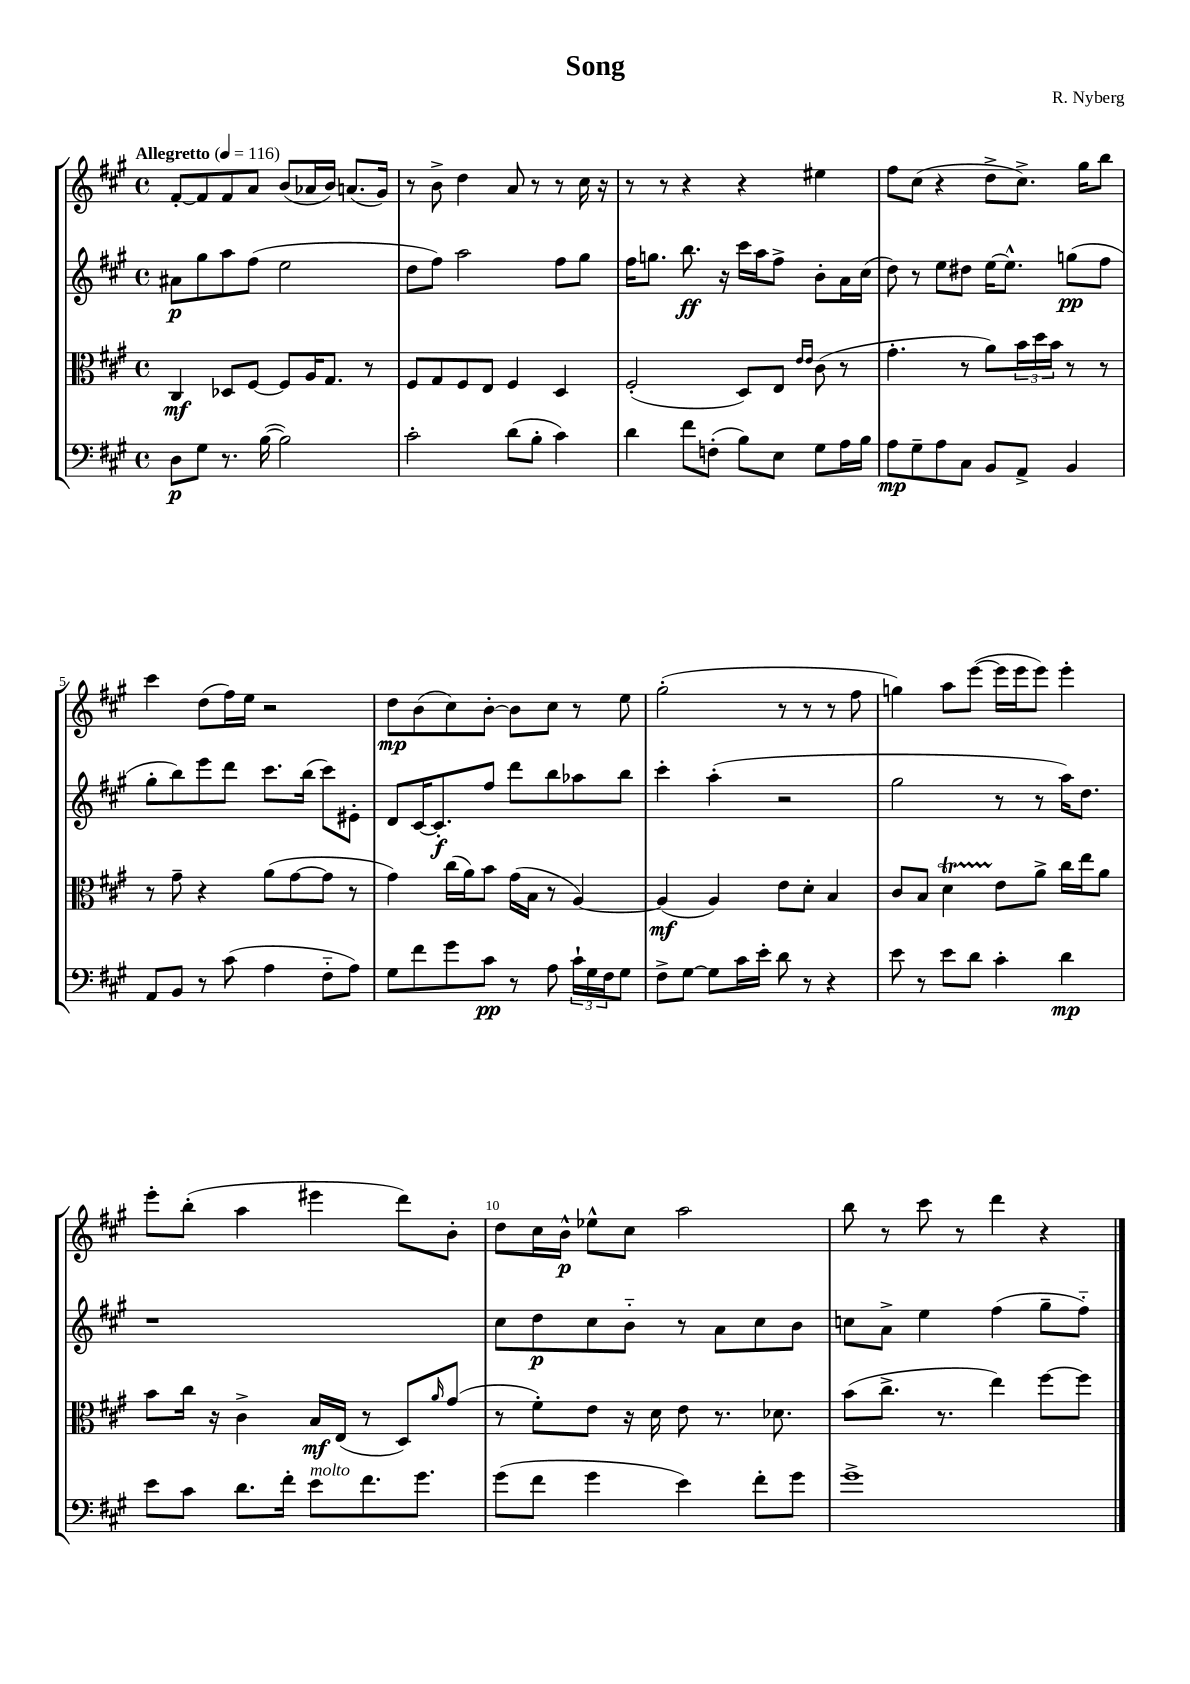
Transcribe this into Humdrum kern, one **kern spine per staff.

**kern	**kern	**kern	**kern
*staff4	*staff3	*staff2	*staff1
*clefF4	*clefC3	*clefG2	*clefG2
*k[f#c#g#]	*k[f#c#g#]	*k[f#c#g#]	*k[f#c#g#]
*M4/4	*M4/4	*M4/4	*M4/4
*met(c)	*met(c)	*met(c)	*met(c)
*MM116	*MM116	*MM116	*MM116
8D	4C#	8a#	[8f#'
8G#	.	8gg#	8f#]
8.r	8D-	8aa	8f#
.	[8F#	(8ff#	8a
([16B	.	.	.
2B])	8F#]	2ee	(8b
.	16A	.	16a-
.	8.G#	.	16b)
.	.	.	(8.a
.	8r	.	.
.	.	.	16g#)
=	=	=	=
2c#'	8F#	8dd	8r
.	8G#	8ff#)	8b^
.	8F#	2aa	4dd
.	8E	.	.
(8d	4F#	.	8a
8B'	.	.	8r
4c#)	4D	8ff#	8r
.	.	8gg#	16cc#
.	.	.	16r
=	=	=	=
4d	(2F#'	16ff#	8r
.	.	8.gg	.
.	.	.	8r
8f#	.	8.bb	4r
(8F'	.	.	.
.	.	16r	.
8B)	8D)	16ccc#	4r
.	.	16aa	.
8E	8E	8ff#^	.
.	16qqe	.	.
.	16qqe	.	.
8G#	(8c#	8b'	4ee#
16A	8r	16a	.
16B	.	(16cc#	.
=	=	=	=
8A	4.g#'	8dd)	8ff#
8G#~	.	8r	(8cc#
8A	.	8ee	4r
8C#	8r	8dd#	.
8BB	8a)	[16ee	8dd^
.	.	8.ee^^]	.
8AA^	24b	.	8.cc#^)
.	24dd	.	.
.	24b	.	.
4BB	8r	(8gg	.
.	.	.	16gg#
.	8r	8ff#	8bb
=	=	=	=
8AA	8r	8gg#'	4ccc#
8BB	8g#~	8bb)	.
8r	4r	8eee	(8dd
(8c#	.	8ddd	16ff#)
.	.	.	16ee
4A	(8a	8.ccc#	2r
.	[8g#	.	.
.	.	(16bb	.
8F#'~	8g#]	8ccc#)	.
8A)	8r	8e#'	.
=	=	=	=
8G#	4g#)	8d	8dd
8f#	.	[16c#	(8b
.	.	8.c#']	.
8g#	(16cc#	.	8cc#)
.	16a)	.	.
8c#	8b	8ff#	[8b'
8r	(16g#	8ddd	8b]
.	16B	.	.
8A	8r	8bb	8cc#
24c#`	[4A)	8aa-	8r
24G#	.	.	.
24F#	.	.	.
8G#	.	8bb	8ee
=	=	=	=
8F#^	(4A]	4ccc#'	(2gg#'
[8G#	.	.	.
8G#]	4A)	(4aa'	.
16c#	.	.	.
16e'	.	.	.
8d	8e	2r	8r
8r	8d'	.	8r
4r	4B	.	8r
.	.	.	8ff#
=	=	=	=
8e	8c#	2gg#	4gg)
8r	8B	.	.
8e	4d	.	8aa
8d	.	.	([8eee
4c#'	8e	8r	16eee]
.	.	.	16eee
.	8a^	8r	8eee)
4d	16cc#	16aa)	4eee'
.	16ee	8.dd	.
.	8a	.	.
=	=	=	=
8e	8b	1r	8eee'
8c#	16cc#	.	(8bb'
.	16r	.	.
8.d	4c#^	.	4aa
16f#'	.	.	.
8e	16B	.	4eee#
.	(16E	.	.
8.f#	8r	.	.
.	8D)	.	8ddd)
8.g#	.	.	.
.	16qqa	.	.
.	(8g#	.	8b'
=	=	=	=
(8g#	8r	8cc#	8dd
8f#	8f#')	8dd	16cc#
.	.	.	16b^^
4g#	8e	8cc#	8ee-^^
.	16r	8b'~	8cc#
.	16d	.	.
4e)	8e	8r	2aa
.	8.r	8a	.
8f#'	.	8cc#	.
.	8.d-	.	.
8g#	.	8b	.
=	=	=	=
1g#^	(8b	8cc	8bb
.	8.cc#^	8a^	8r
.	.	4ee	8ccc#
.	8.r	.	.
.	.	.	8r
.	4ee)	(4ff#	4ddd
.	[8ff#	8gg#~	4r
.	8ff#]	8ff#'~)	.
==	==	==	==
*-	*-	*-	*-
